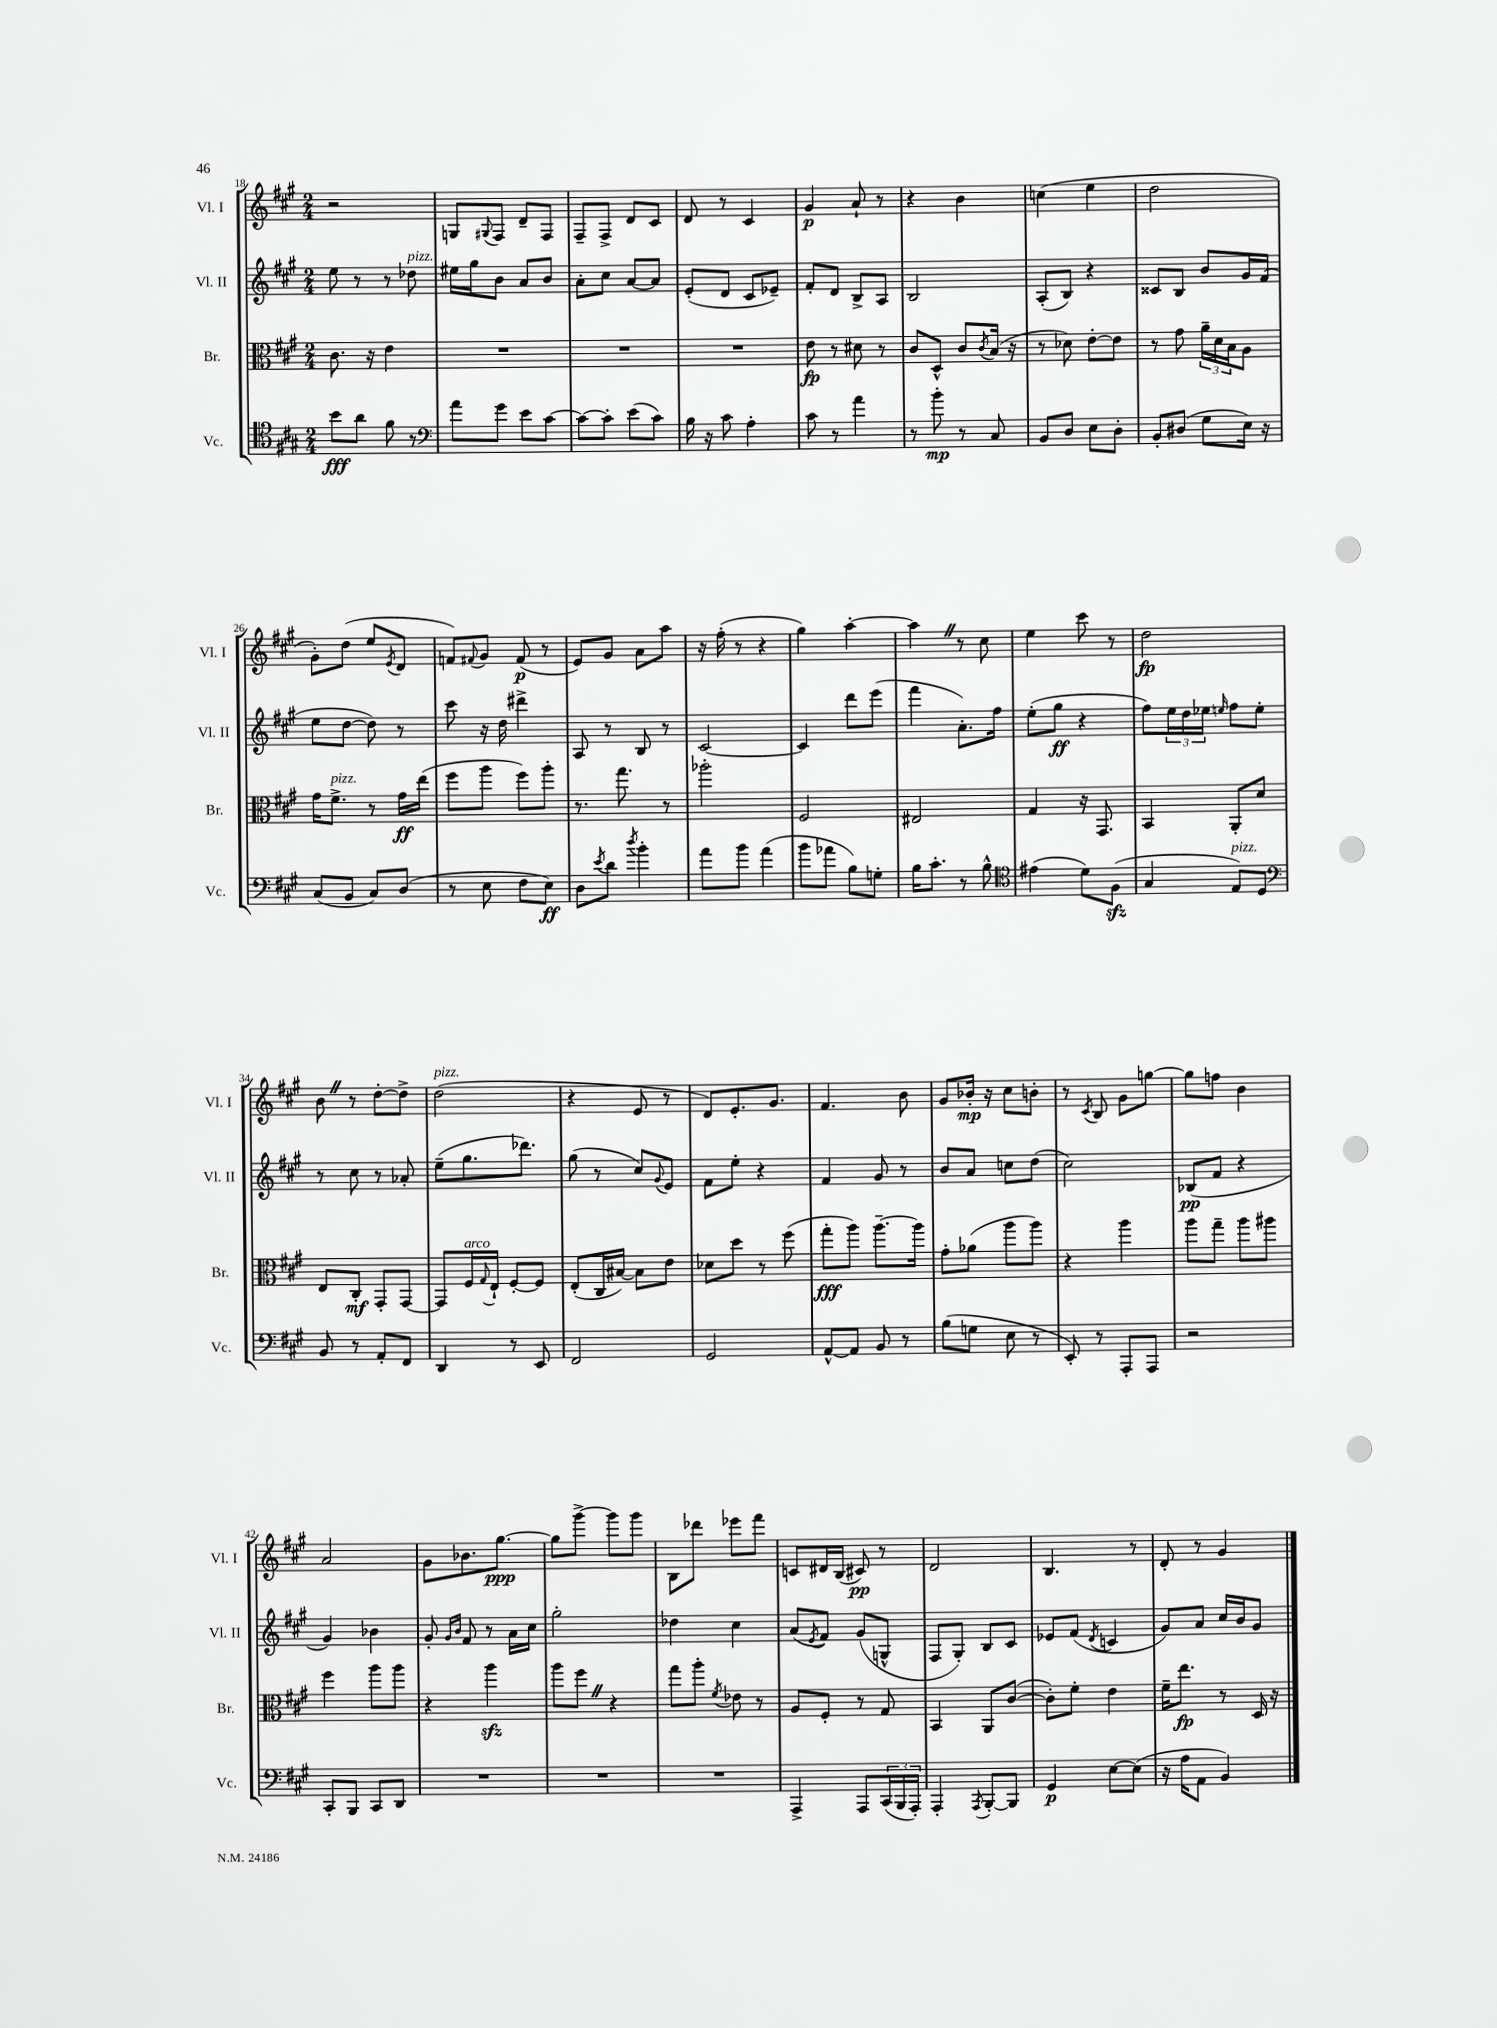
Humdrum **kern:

**kern	**kern	**kern	**kern
*staff4	*staff3	*staff2	*staff1
*clefC4	*clefC3	*clefG2	*clefG2
*k[f#c#g#]	*k[f#c#g#]	*k[f#c#g#]	*k[f#c#g#]
*M2/4	*M2/4	*M2/4	*M2/4
8b	8.c#	8ee	2r
8a	.	8r	.
.	16r	.	.
8f#	4e	8r	.
8r	.	8dd-	.
=	=	=	=
*clefF4	*	*	*
8a	2r	16ee#	8G
.	.	16gg#	.
.	.	.	8qqG#
8g#	.	8b	8F#
8e	.	8a	8d~
[8c#	.	8b	8F#
=	=	=	=
8c#_	2r	8a'	8F#~
8c#']	.	8cc#	8F#^
(8e	.	[8a	8d
8c#)	.	8a]	8c#
=	=	=	=
16B	2r	(8e'	8d
16r	.	.	.
8c#	.	8d	8r
4A'	.	8c#	4c#
.	.	8e-~)	.
=	=	=	=
8c#	8e	8f#'	4g#
8r	8r	8d	.
4a	8d#	8B^	8a`
.	8r	8A	8r
=	=	=	=
8r	8c#	2B	4r
8b'	8D^^	.	.
8r	8c#	.	4b
.	8qc#	.	.
8C#	(16B	.	.
.	16r	.	.
=	=	=	=
8BB	8r	(8A'	(4cc
8D	8d-)	8B)	.
8E	[8e'	4r	4ee
8D'	8e]	.	.
=	=	=	=
8BB'	8r	8c##	2dd
(8D#	8g#	8B	.
8G#	24a~	8b	.
.	24d	.	.
.	24B	.	.
16E)	8A	16g#	.
16r	.	(16f#	.
=	=	=	=
(8C#	16g#	8ee	8g#')
.	8.f#^	.	.
8BB	.	[8dd	(8dd
8C#)	8r	8dd])	8ee
.	.	.	8qe
(8D	16g#	8r	8d
.	(16ee	.	.
=	=	=	=
8r	8ff#	8ccc#	8f)
.	.	.	8qqf#
8E	8aa	16r	8g#
.	.	16dd	.
8F#	8ff#)	4ddd#^	(8f#
8E)	8aa'	.	8r
=	=	=	=
8D	8.r	8A	8e)
8qe	.	.	.
8d	.	8r	8g#
.	8.gg#	.	.
8qdd	.	.	.
4b'	.	8B	8a
.	8r	8r	8aa
=	=	=	=
8a	2aa-'	[2c#	16r
.	.	.	(16ff#'
8b	.	.	8r
(4a	.	.	4r
=	=	=	=
8b	2F#	4c#]	4gg#)
8a-	.	.	.
8B)	.	8ddd	[4aa'
8G'	.	(8eee	.
=	=	=	=
16B	2E#	4fff#	4aa]
8.c#'	.	.	.
8r	.	8.a')	8r
8B^^	.	.	8cc#
.	.	16ff#	.
=	=	=	=
*clefC4	*	*	*
(4e#	4G#	(8ee'	4ee
.	.	8gg#	.
8d)	16r	4r	8ccc#
.	8.GG#	.	.
(8F#	.	.	8r
=	=	=	=
4G#	4BB	8ff#)	2dd
.	.	24ee	.
.	.	24dd	.
.	.	24ee-	.
.	.	16qqee	.
8E)	8AA'	8ff#	.
8D	8d	8ee'	.
=	=	=	=
*clefF4	*	*	*
8BB	8E	8r	8b
8r	8C#'	8cc#	8r
8AA'	8GG#'	8r	[8dd'
8FF#	[8GG#	8a-'	8dd^]
=	=	=	=
4DD	8GG#]	(8ee~	(2dd
.	16F#	8.gg#	.
.	8qqG#	.	.
.	16E`	.	.
8r	[8F#'	.	.
.	.	8.ddd-)	.
8EE	8F#]	.	.
=	=	=	=
2FF#	(8E'	(8gg#	4r
.	16C#	8r	.
.	[16B#)	.	.
.	8B#]	8cc#)	8e
.	.	8qqg#	.
.	8e	8e	8r
=	=	=	=
2GG#	8d-	8f#	8d)
.	8dd	8ee'	8.e'
.	8r	4r	.
.	.	.	8.g#
.	(8ff#	.	.
=	=	=	=
[8AA^^	8gg#'	4f#	4.f#
8AA]	8aa)	.	.
8BB	[8.aa~	8g#	.
8r	.	8r	8b
.	16aa]	.	.
=	=	=	=
(8B	8g#'	8b	8g#
8G	(8a-	8a	16b-'
.	.	.	16r
8E	8aa	8cc	8cc#
8r	8aa)	(8dd	8b'
=	=	=	=
8EE')	4r	2cc#)	8r
.	.	.	8qc#
8r	.	.	8B
8AAA'	4aa	.	8g#
8AAA	.	.	[8gg
=	=	=	=
2r	8aa	(8B-	8gg]
.	8gg#~	8f#	8ff
.	8aa	4r	4b
.	8aa#	.	.
=	=	=	=
8CC#'	4ff#	4g#)	2a
8BBB	.	.	.
8CC#	8aa	4b-	.
8DD	8aa	.	.
=	=	=	=
2r	4r	8g#'	8g#
.	.	16qqg#	.
.	.	16qqb	.
.	.	8f#	8.b-
.	4aa	8r	.
.	.	.	[8.gg#
.	.	16a	.
.	.	16cc#	.
=	=	=	=
2r	8aa	2gg#'	8gg#]
.	8ff#	.	[8ggg#^
.	4r	.	8ggg#]
.	.	.	8ggg#
=	=	=	=
2r	8gg#	4dd-	8B
.	8aa'	.	8ddd-
.	8qf#	.	.
.	8e-	4cc#	8eee-
.	8r	.	8fff#
=	=	=	=
4AAA^	8A	(8a	8c
.	.	8qe	.
.	8F#'	8f#)	16d#
.	.	.	(16B
8AAA	8r	(8g#	8c#)
(24CC#	8G#	8G^^	8r
24BBB	.	.	.
24AAA')	.	.	.
=	=	=	=
4AAA'	4BB	8F#	2d
.	.	8G#')	.
8qAAA	.	.	.
[8BBB'	8AA	8B	.
8BBB]	([8c#	8c#	.
=	=	=	=
4GG#	8c#'])	8e-	4.B
.	8f#'	(8f#	.
.	.	8qd	.
[8E	4e	4c	.
(8E]	.	.	8r
=	=	=	=
16r	16f#~	8g#)	8d'
16A	8.ee	.	.
8AA	.	8a	8r
4BB)	8r	16cc#	4g#
.	.	16b	.
.	16D	8g#	.
.	16r	.	.
==	==	==	==
*-	*-	*-	*-
